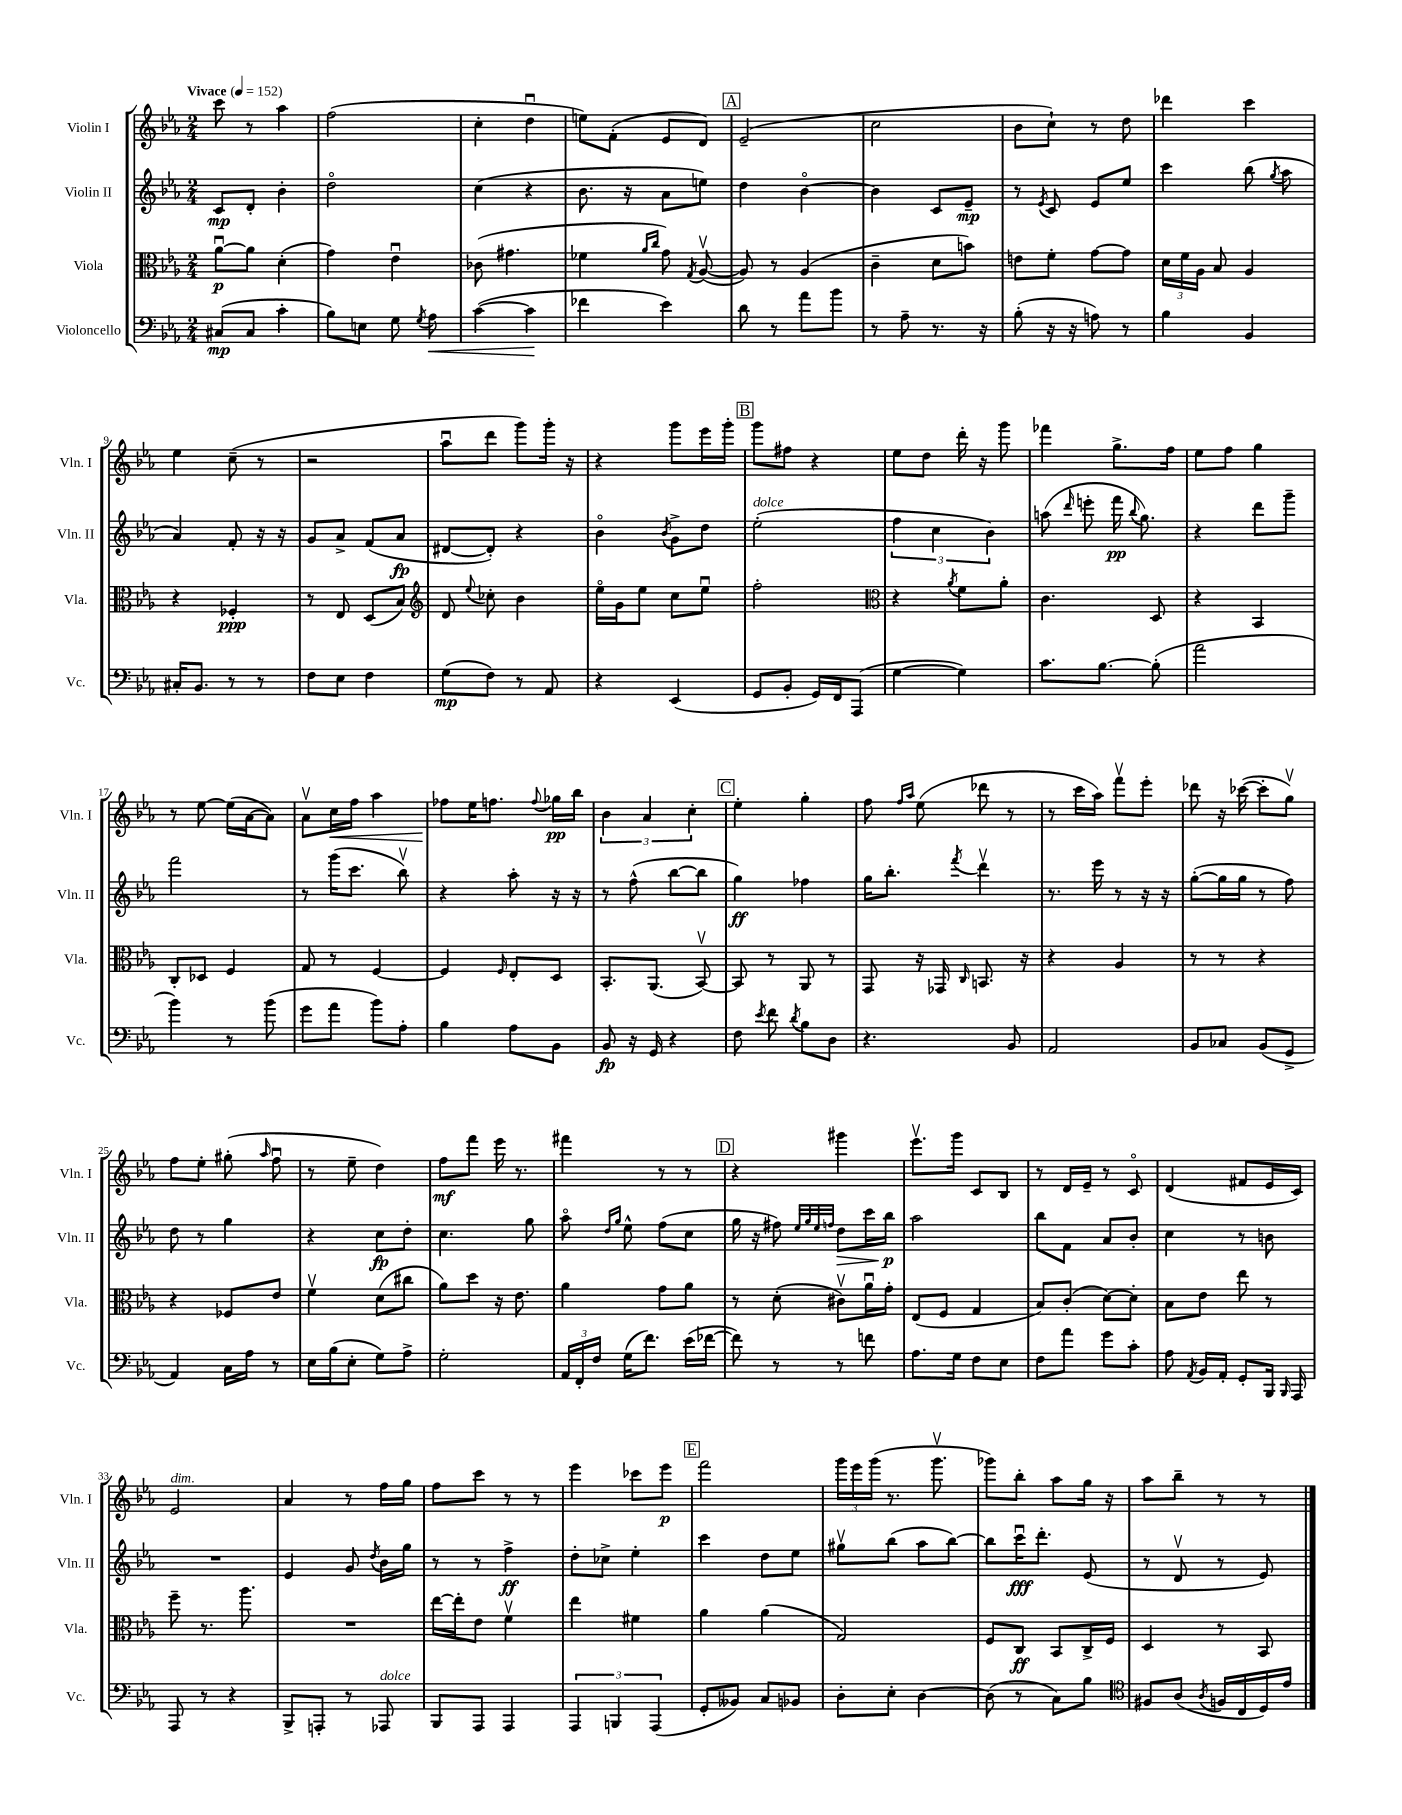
<<
\new StaffGroup <<
\new Staff = "s0" \with { instrumentName = "Violin I" shortInstrumentName = "Vln. I" } {
    \clef treble \key ees \major \numericTimeSignature \time 2/4 \tempo "Vivace" 4 = 152
    \autoBeamOff c'''8 r8 aes''4 |
    f''2( |
    c''4-. d''4\downbow |
    e''8[) f'8]-.( ees'8[ d'8]) |
    \mark \markup { \box "A" } ees'2--( |
    c''2 |
    bes'8[ c''8]-!) r8 d''8 |
    des'''4 c'''4 |
    ees''4 c''8--( r8 |
    r2 |
    aes''8[\downbow d'''8] g'''8[) g'''16]-. r16 |
    r4 g'''8[ ees'''16 g'''16]-. |
    \mark \markup { \box "B" } g'''8[ fis''8] r4 |
    ees''8[ d''8] d'''16-. r16 g'''8 |
    fes'''4 g''8.[-> f''16] |
    ees''8[ f''8] g''4 |
    r8 ees''8~ ees''16[( aes'16~ aes'8]) |
    aes'8[\upbow c''16\< f''16] aes''4 |
    fes''8[\! ees''16 f''8.] \appoggiatura { f''8 } ges''16[\pp bes''16] |
    \tuplet 3/2 { bes'4 aes'4 c''4-. } |
    \mark \markup { \box "C" } ees''4-. g''4-. |
    f''8 \grace { f''16[ aes''16] } ees''8( des'''8 r8 |
    r8 c'''16[ aes''16]) f'''8[\upbow ees'''8]-. |
    des'''8 r16 ces'''16~( ces'''8[-. g''8]\upbow) |
    f''8[ ees''8]-. gis''8-.( \grace { aes''16 } f''8\downbow |
    r8 ees''8-- d''4) |
    f''8[\mf f'''8] ees'''16 r8. |
    fis'''4 r8 r8 |
    \mark \markup { \box "D" } r4 gis'''4 |
    ees'''8.[\upbow g'''16] c'8[ bes8] |
    r8 d'16[ ees'16]-- r8 c'8\flageolet |
    d'4( fis'8[ ees'16 c'16]) |
    ees'2^\markup { \italic "dim." } |
    aes'4 r8 f''16[ g''16] |
    f''8[ c'''8] r8 r8 |
    ees'''4 ces'''8[ ees'''8]\p |
    \mark \markup { \box "E" } f'''2 |
    \tuplet 3/2 { g'''16[ ees'''16 g'''16]( } r8. g'''8.\upbow |
    ges'''8[) bes''8]-. aes''8[ g''16] r16 |
    aes''8[ bes''8]-- r8 r8 \bar "|." |
}
\new Staff = "s1" \with { instrumentName = "Violin II" shortInstrumentName = "Vln. II" } {
    \clef treble \key ees \major \numericTimeSignature \time 2/4
    \autoBeamOff c'8[\mp d'8]-. bes'4-. |
    d''2\flageolet |
    c''4( r4 |
    bes'8. r16 aes'8[ e''8]) |
    \mark \markup { \box "A" } d''4 bes'4~\flageolet |
    bes'4 c'8[ ees'8]--\mp |
    r8 \acciaccatura { ees'8 } c'8 ees'8[ ees''8] |
    c'''4 bes''8( \acciaccatura { g''8 } aes''8 |
    aes'4) f'8-. r16 r16 |
    g'8[ aes'8]-> f'8[( aes'8]\fp |
    dis'8[~ dis'8]-.) r4 |
    bes'4\flageolet \acciaccatura { bes'8 } g'8[-> d''8] |
    \mark \markup { \box "B" } ees''2-.^\markup { \italic "dolce" }( |
    \tuplet 3/2 { f''4 c''4 bes'4) } |
    a''8( \grace { d'''16 } e'''8-. f'''16\pp \appoggiatura { bes''8 } g''8.) |
    r4 d'''8[ g'''8]-- |
    f'''2 |
    r8 g'''16[( c'''8.] bes''8\upbow) |
    r4 aes''8-. r16 r16 |
    r8 f''8-^( bes''8[~ bes''8] |
    \mark \markup { \box "C" } g''4\ff) fes''4 |
    g''16[ bes''8.]-. \acciaccatura { f'''8 } d'''4\upbow |
    r8. ees'''16 r8 r16 r16 |
    g''8[~-.( g''16 g''16] r8 f''8) |
    d''8 r8 g''4 |
    r4 c''8[\fp d''8]-. |
    c''4. g''8 |
    aes''8\flageolet \grace { d''16[ g''16] } ees''8-^ f''8[( c''8] |
    \mark \markup { \box "D" } g''16 r16 fis''8) \grace { ees''32[ g''32 ees''32 f''32] } d''8[\> c'''16 bes''16]\p\! |
    aes''2 |
    bes''8[ f'8] aes'8[ bes'8]-. |
    c''4 r8 b'8 |
    R2 |
    ees'4 g'8 \acciaccatura { d''8 } bes'16[ g''16] |
    r8 r8 f''4->\ff |
    d''8[-. ces''8]-> ees''4-. |
    \mark \markup { \box "E" } c'''4 d''8[ ees''8] |
    gis''8[\upbow bes''8]( aes''8[ bes''8]~) |
    bes''8[ c'''16\downbow\fff d'''8.]-. ees'8( |
    r8 d'8\upbow r8 ees'8) \bar "|." |
}
\new Staff = "s2" \with { instrumentName = "Viola" shortInstrumentName = "Vla." } {
    \clef alto \key ees \major \numericTimeSignature \time 2/4
    \autoBeamOff aes'8[~\downbow\p aes'8] d'4-.( |
    g'4) ees'4\downbow |
    ces'8( gis'4. |
    fes'4 \grace { aes'16[ c''16] } g'8) \acciaccatura { g8 } aes8~\upbow( |
    \mark \markup { \box "A" } aes8) r8 aes4( |
    c'4-- d'8[ b'8]) |
    e'8[ f'8]-. g'8[~ g'8] |
    \tuplet 3/2 { d'16[ f'16 aes16] } bes8 aes4 |
    r4 fes4-.\ppp |
    r8 ees8 d8[( bes8]) |
    \clef treble d'8 \appoggiatura { ees''8 } ces''8-. bes'4 |
    ees''16[\flageolet g'16 ees''8] c''8[ ees''8]\downbow |
    \mark \markup { \box "B" } f''2-. |
    \clef alto r4 \acciaccatura { aes'8 } f'8[ aes'8]-. |
    c'4. d8 |
    r4 bes,4 |
    c8[-. des8] f4 |
    g8 r8 f4~ |
    f4 \grace { f16 } ees8[-. d8] |
    bes,8.[-. aes,8.]( bes,8~\upbow) |
    \mark \markup { \box "C" } bes,8 r8 aes,8 r8 |
    g,8 r16 ges,16 \grace { c16 } b,8. r16 |
    r4 aes4 |
    r8 r8 r4 |
    r4 fes8[ ees'8] |
    f'4\upbow d'8[( cis''8] |
    aes'8[) d''8] r16 ees'8. |
    aes'4 g'8[ aes'8] |
    \mark \markup { \box "D" } r8 d'8-.( cis'8[\upbow) aes'16\downbow g'16]-. |
    ees8[( f8] g4 |
    bes8[) c'8]-.( d'8[~) d'8]-. |
    bes8[ ees'8] ees''8 r8 |
    f''8-- r8. aes''8. |
    R2 |
    ees''16[~ ees''16-. ees'8] f'4\upbow |
    ees''4 fis'4 |
    \mark \markup { \box "E" } aes'4 aes'4( |
    g2) |
    f8[ c8]\ff bes,8[ c16-> f16] |
    d4 r8 bes,8 \bar "|." |
}
\new Staff = "s3" \with { instrumentName = "Violoncello" shortInstrumentName = "Vc." } {
    \clef bass \key ees \major \numericTimeSignature \time 2/4
    \autoBeamOff cis8[\mp( cis8] c'4-. |
    bes8[) e8] g8 \acciaccatura { g8 } aes8\< |
    c'4~( c'4\! |
    fes'4 ees'4) |
    \mark \markup { \box "A" } d'8 r8 aes'8[ bes'8] |
    r8 aes8-- r8. r16 |
    bes8-.( r16 r16 a8) r8 |
    bes4 bes,4 |
    cis16[-. bes,8.] r8 r8 |
    f8[ ees8] f4 |
    g8[\mp( f8]) r8 aes,8 |
    r4 ees,4( |
    \mark \markup { \box "B" } g,8[ bes,8]-. g,16[) f,16 aes,,8]( |
    g4~ g4) |
    c'8.[ bes8.]~ bes8-.( |
    aes'2 |
    bes'4) r8 bes'8( |
    g'8[ aes'8] bes'8[) aes8]-. |
    bes4 aes8[ bes,8] |
    bes,8\fp r16 g,16 r4 |
    \mark \markup { \box "C" } f8 \acciaccatura { ees'8 } f'8 \acciaccatura { d'8 } bes8[ d8] |
    r4. bes,8 |
    aes,2 |
    bes,8[ ces8] bes,8[( g,8]-> |
    aes,4) c16[ aes16] r8 |
    ees16[ bes16( ees8]-. g8[) aes8]-> |
    g2-. |
    \tuplet 3/2 { aes,16[ f,16-. f16] } g16[( f'8.]) ees'16[( fes'16]~ |
    \mark \markup { \box "D" } fes'8) r8 r8 f'8 |
    aes8.[ g16] f8[ ees8] |
    f8[ aes'8] g'8[ c'8]-. |
    aes8 \acciaccatura { aes,8 } bes,16[ aes,16]-. g,8[-. bes,,16] \grace { bes,,16 } aes,,16 |
    aes,,8 r8 r4 |
    bes,,8[-> a,,8]-. r8 aes,,8^\markup { \italic "dolce" } |
    bes,,8[ aes,,8] aes,,4 |
    \tuplet 3/2 { aes,,4 b,,4 aes,,4( } |
    \mark \markup { \box "E" } g,8[-. beses,8]) c8[ bes,8] |
    d8[-. ees8]-. d4~ |
    d8( r8 c8[) bes8] |
    \clef tenor fis8[ aes8]( \acciaccatura { aes8 } f16[ c16 d16) ees'16] \bar "|." |
}
>>
>>
